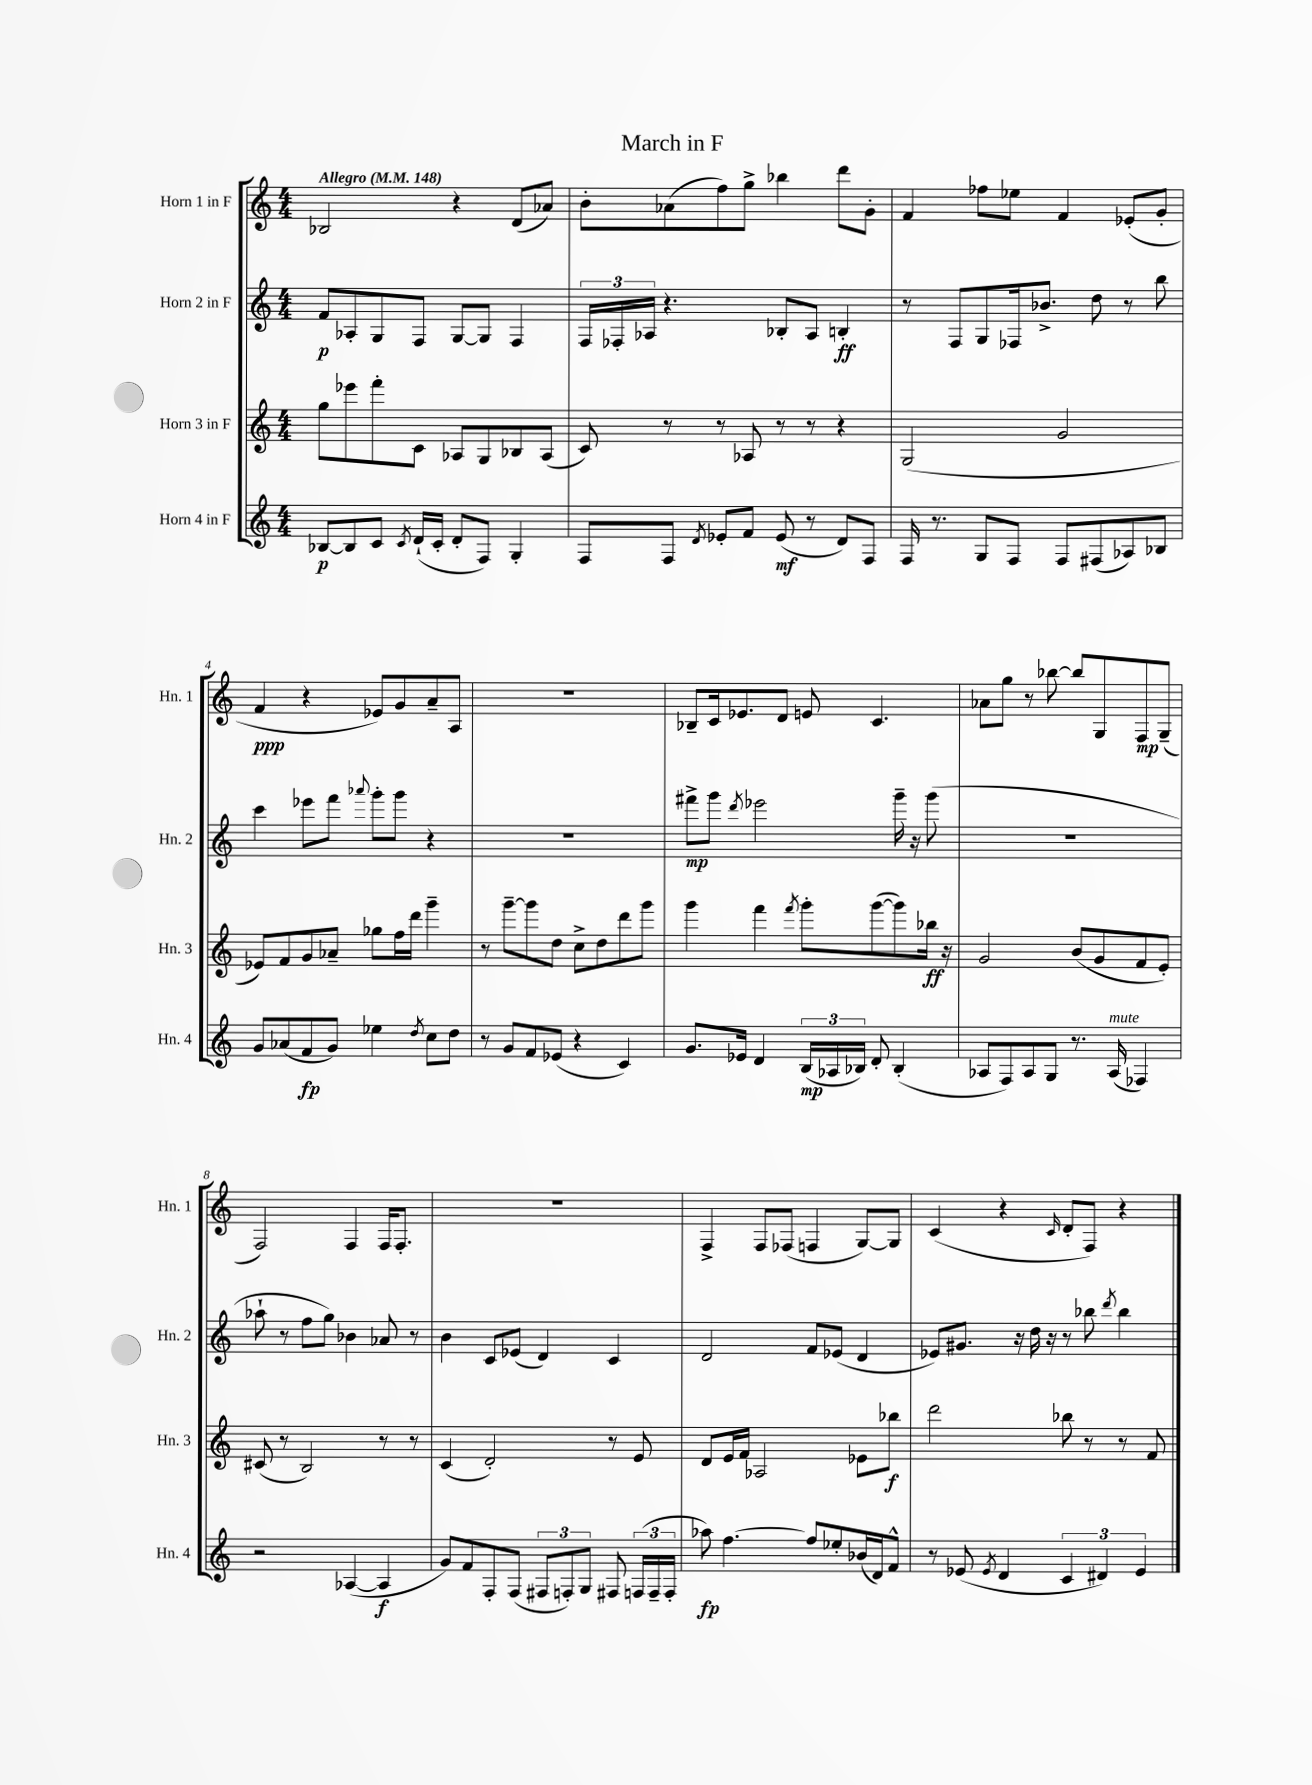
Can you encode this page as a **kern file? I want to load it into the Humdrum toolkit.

**kern	**dynam	**kern	**dynam	**kern	**dynam	**kern	**dynam
*part4	*part4	*part3	*part3	*part2	*part2	*part1	*part1
*staff4	*staff4	*staff3	*staff3	*staff2	*staff2	*staff1	*staff1
*I"Horn 4 in F	*	*I"Horn 3 in F	*	*I"Horn 2 in F	*	*I"Horn 1 in F	*
*I'Hn. 4	*	*I'Hn. 3	*	*I'Hn. 2	*	*I'Hn. 1	*
*clefG2	*	*clefG2	*	*clefG2	*	*clefG2	*
*k[]	*	*k[]	*	*k[]	*	*k[]	*
*M4/4	*	*M4/4	*	*M4/4	*	*M4/4	*
*MM148	*	*MM148	*	*MM148	*	*MM148	*
=1	=1	=1	=1	=1	=1	=1	=1
!	!	!	!	!	!	!LO:TX:a:B:t=Allegro	!
[8B-X/L	p	8gg\L	.	8f/L	p	2B-X/	.
8B-/]	.	8eee-X\	.	8A-X'/	.	.	.
8c/J	.	8fff'\	.	8G/	.	.	.
8qc/	.	.	.	.	.	.	.
(16d`/LL	.	8c\J	.	8F/J	.	.	.
16c'/JJ	.	.	.	.	.	.	.
8d'/L	.	8A-X/L	.	[8G/L	.	4r	.
8F/J)	.	8G/	.	8G/J]	.	.	.
4G'/	.	8B-X/	.	4F/	.	(8d/L	.
.	.	(8A-/J	.	.	.	8a-X/J)	.
=2	=2	=2	=2	=2	=2	=2	=2
8F/L	.	8c/)	.	24F/LL	.	8b'\L	.
.	.	.	.	24F-X'/	.	.	.
.	.	.	.	24A-X/JJ	.	.	.
8F/J	.	8r	.	4.r	.	(8a-X\	.
8qd/	.	.	.	.	.	.	.
8e-X'/L	.	8r	.	.	.	8ff\)	.
8f/J	.	8A-X/	.	.	.	8gg^\J	.
(8e-/	mf	8r	.	8B-X'/L	.	4bb-X\	.
8r	.	8r	.	8A-/J	.	.	.
8d/L)	.	4r	.	4Bn'/	ff	8ddd\L	.
8F/J	.	.	.	.	.	8g'\J	.
=3	=3	=3	=3	=3	=3	=3	=3
16F/	.	(2G/	.	8r	.	4f/	.
8.r	.	.	.	.	.	.	.
.	.	.	.	8F/L	.	.	.
8G/L	.	.	.	8G/	.	8ff-X\L	.
8F/J	.	.	.	16F-X/k	.	8ee-X\J	.
.	.	.	.	8.b-X^/J	.	.	.
8F/L	.	2g/	.	.	.	4f/	.
(8F#X/	.	.	.	8dd\	.	.	.
8A-X/)	.	.	.	8r	.	(8e-X'/L	.
8B-X/J	.	.	.	8bb\	.	8g'/J	.
!!LO:LB:g=z
=4	=4	=4	=4	=4	=4	=4	=4
8g/L	.	8e-X/L)	.	4ccc\	.	4f/	ppp
(8a-X/	.	8f/	.	.	.	.	.
8f/	fp	8g/	.	8eee-X\L	.	4r	.
8g/J)	.	8a-X~/J	.	8fff\J	.	.	.
.	.	.	.	8qqaaa-X/	.	.	.
4ee-X\	.	8gg-X\L	.	8ggg'\L	.	8e-X/L)	.
.	.	16ff\L	.	8ggg\J	.	8g/	.
.	.	16ddd\JJ	.	.	.	.	.
8qdd/	.	.	.	.	.	.	.
8cc\L	.	4ggg~\	.	4r	.	8a~/	.
8dd\J	.	.	.	.	.	8A/J	.
=5	=5	=5	=5	=5	=5	=5	=5
8r	.	8r	.	1r	.	1r	.
8g/L	.	[8ggg~\L	.	.	.	.	.
8f/	.	8ggg\]	.	.	.	.	.
(8e-X/J	.	8dd\J	.	.	.	.	.
4r	.	8cc^\L	.	.	.	.	.
.	.	8dd\	.	.	.	.	.
4c/)	.	8ddd\	.	.	.	.	.
.	.	8ggg\J	.	.	.	.	.
=6	=6	=6	=6	=6	=6	=6	=6
8.g/L	.	4ggg\	.	8fff#X^\L	mp	8B-X~/L	.
.	.	.	.	8ggg\J	.	16c/k	.
16e-X/Jk	.	.	.	.	.	8.e-X/	.
.	.	.	.	8qddd/	.	.	.
4d/	.	4fff\	.	2eee-X\	.	.	.
.	.	.	.	.	.	8d/J	.
.	.	8qfff/	.	.	.	.	.
(24B/LL	mp	8ggg'\L	.	.	.	8en/	.
24A-X/	.	.	.	.	.	.	.
24B-X/JJ)	.	.	.	.	.	.	.
8d'/	.	([8ggg\	.	.	.	4.c/	.
(4B-'/	.	8ggg\])	.	16ggg~\	.	.	.
.	.	.	.	16r	.	.	.
.	.	16bb-X\Jk	ff	(8ggg\	.	.	.
.	.	16r	.	.	.	.	.
=7	=7	=7	=7	=7	=7	=7	=7
8A-X/L	.	2g/	.	1r	.	8a-X\L	.
8F/)	.	.	.	.	.	8gg\J	.
8A-/	.	.	.	.	.	8r	.
8G/J	.	.	.	.	.	[8bb-X\	.
8.r	.	(8b/L	.	.	.	8bb-/L]	.
.	.	8g/	.	.	.	8G/	.
!LO:TX:a:i:t=mute	!	!	!	!	!	!	!
(16A-/	.	.	.	.	.	.	.
4F-X/)	.	8f/	.	.	.	8F/	mp
.	.	8e'/J)	.	.	.	(8G~/J	.
!!LO:LB:g=z
=8	=8	=8	=8	=8	=8	=8	=8
2r	.	(8c#X/	.	8aa-X`\	.	2F/)	.
.	.	8r	.	8r	.	.	.
.	.	2B/)	.	8ff\L	.	.	.
.	.	.	.	8gg\J)	.	.	.
([4A-X/	.	.	.	4b-X\	.	4F/	.
4A-/]	f	8r	.	8a-X/	.	16F/KL	.
.	.	.	.	.	.	8.F'/J	.
.	.	8r	.	8r	.	.	.
=9	=9	=9	=9	=9	=9	=9	=9
8g/L)	.	(4c/	.	4b\	.	1r	.
8f/	.	.	.	.	.	.	.
8F'/	.	2d'/)	.	8c/L	.	.	.
(8F/J	.	.	.	(8e-X/J	.	.	.
12F#X/L	.	.	.	4d/)	.	.	.
12Fn'/)	.	.	.	.	.	.	.
12G/J	.	.	.	.	.	.	.
8F#X/	.	8r	.	4c/	.	.	.
(24Fn/LL	.	8e/	.	.	.	.	.
24F~/	.	.	.	.	.	.	.
24F'/JJ	.	.	.	.	.	.	.
=10	=10	=10	=10	=10	=10	=10	=10
8aa-X\)	fp	8d/L	.	2d/	.	4F^/	.
[4.ff\	.	16e/L	.	.	.	.	.
.	.	16f/JJ	.	.	.	.	.
.	.	2A-X/	.	.	.	8F/L	.
.	.	.	.	.	.	(8F-X/J	.
8ff/L]	.	.	.	8f/L	.	4Fn/	.
8ee-X'/	.	.	.	(8e-X/J	.	.	.
(16b-X/L	.	8e-X\L	.	4d/	.	[8G/L)	.
16d/J)	.	.	.	.	.	.	.
8f^^/J	.	8bb-X\J	f	.	.	8G/J]	.
=11	=11	=11	=11	=11	=11	=11	=11
8r	.	2ddd\	.	8e-X/L)	.	(4c/	.
(8e-X/	.	.	.	8.g#X/J	.	.	.
8qe-/	.	.	.	.	.	.	.
4d/	.	.	.	.	.	4r	.
.	.	.	.	16r	.	.	.
.	.	.	.	16dd\	.	.	.
.	.	.	.	16r	.	.	.
.	.	.	.	.	.	16qqc/	.
6c/	.	8bb-X\	.	8r	.	8d'/L	.
.	.	8r	.	8bb-X\	.	8F/J)	.
6d#X/)	.	.	.	.	.	.	.
.	.	.	.	8qddd/	.	.	.
.	.	8r	.	4bb-\	.	4r	.
6e-/	.	.	.	.	.	.	.
.	.	8f/	.	.	.	.	.
==	==	==	==	==	==	==	==
*-	*-	*-	*-	*-	*-	*-	*-
